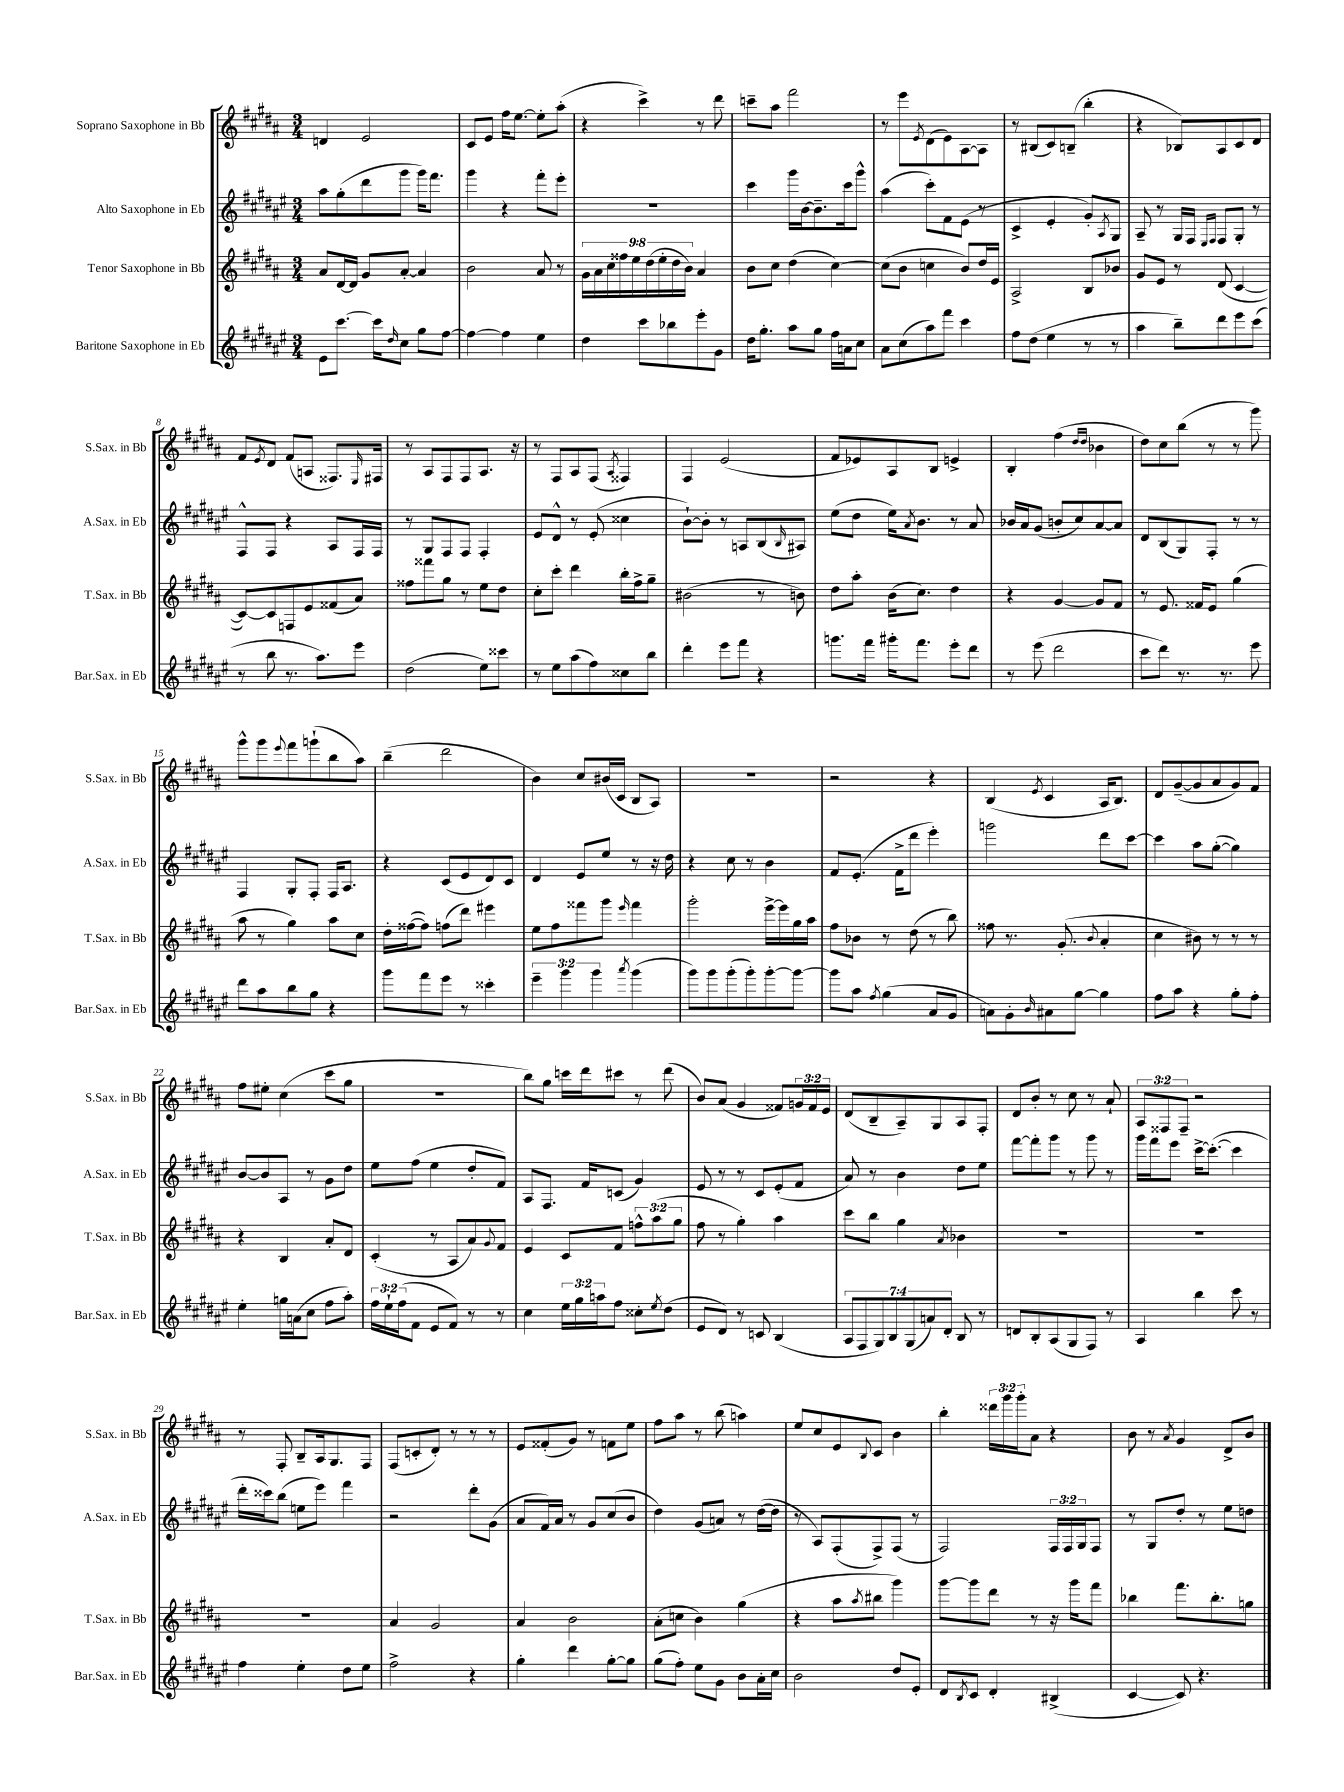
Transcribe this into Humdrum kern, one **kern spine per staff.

**kern	**kern	**kern	**kern
*staff4	*staff3	*staff2	*staff1
*clefG2	*clefG2	*clefG2	*clefG2
*k[f#c#g#d#a#e#]	*k[f#c#g#d#a#]	*k[f#c#g#d#a#e#]	*k[f#c#g#d#a#]
*M3/4	*M3/4	*M3/4	*M3/4
8e#\L	8a#/L	8aa#\L	4d/
[8.ccc#\J	[16d#/L	(8gg#'\	.
.	16d#/]JJ	.	.
.	8g#/L	8ddd#\	2e/
16ccc#\]LK	.	.	.
16qqdd#/	.	.	.
8cc#\J	[8a#'/J	8ggg#\J	.
8gg#\L	4a#/]	16ggg#\LK)	.
.	.	8.fff#\J	.
[8ff#\J	.	.	.
=	=	=	=
4ff#\_	2b\	4ggg#\	8c#/L
.	.	.	8e/J
4ff#\]	.	4r	16ff#\LK
.	.	.	[8.ee\J
4ee#\	8a#/	8fff#'\L	8ee'\]L
.	8r	8eee#'\J	(8aa#'\J
=	=	=	=
4dd#\	18g#\LL	2.r	4r
.	18a#\	.	.
.	18cc#\	.	.
.	18ff##\	.	.
.	18ee\	.	.
8ccc#\L	.	.	4ccc#^\)
.	(18dd#\	.	.
.	18ee'\	.	.
8bb-\	.	.	.
.	18dd#\	.	.
.	18b\JJ)	.	.
8eee#'\	4a#/	.	8r
8g#\J	.	.	8ddd#\
=	=	=	=
16dd#\LK	8b\L	4ccc#\	8ccc~\L
8.gg#'\J	.	.	.
.	8cc#\J	.	8aa#\J
8aa#\L	(4dd#\	16ggg#\LL	2fff#\
.	.	[16b\J	.
8gg#\J	.	8.b~\]	.
16ff#\LL	[4cc#\)	.	.
16a\J	.	16ccc#\k	.
8cc#\J	.	8ggg#^^\J	.
=	=	=	=
8a#\L	(8cc#\]L	(4aa#\	8r
(8cc#\	8b\J	.	8eee\L
.	.	.	8qe/
8aa#\)	4cc\	8ccc#'\L)	(8d#\
8fff#\J	.	8f#\	8e\)
4ccc#\	8b/L)	(8e#\J	[8A#\
.	16dd#/L	8r	8A#\]J
.	16e/JJ	.	.
=	=	=	=
8ff#\L	2A#^/	4c#^/	8r
(8dd#\J	.	.	(8B#/L
4ee#\	.	4e#'/	8c#/)
.	.	.	(8B~/J
8r	8B/L	8g#'/L)	4bb'\
.	.	8qA#/	.
8r	8b-/J	8G#/J	.
=	=	=	=
4aa#\	8g#/L	8A#~/	4r
.	8e/J	8r	.
8bb~\L)	8r	16G#/LL	8B-/L)
.	.	16F#/JJ	.
.	.	16qqE#/LL	.
.	.	16qqF#/JJ	.
8ddd#\	(8d#/	8F#/L	8A#/
8eee#\	[4c#/	8G#'/J	8c#/
(8ccc#\J	.	8r	8d#/J
=	=	=	=
8r	8c#/_L)	8F#^^/L	8f#/L
.	.	.	8qe/
8bb\	8c#/]	8F#/J	8d#/J
8.r	8F/	4r	(8f#/L
.	8e/	.	8A/J
8.aa#\L)	.	.	.
.	(8f##/	8A#/L	8.F##/L)
8eee#\J	8a#/J)	16F#/L	.
.	.	.	16qqE/
.	.	16F#/JJ	16F#/Jk
=	=	=	=
(2dd#\	8ff##\L	8r	8r
.	8fff##\	8G#/L	8A#/L
.	8gg#\J	8F#/	8F#/
.	8r	8F#/J	8F#/
8ee#\L)	8ee\L	4F#'/	8.A#/J
8ccc##\J	8dd#\J	.	.
.	.	.	16r
=	=	=	=
8r	8cc#'\L	8e#/L	8r
8ee#\L	8ccc#'\J	8d#^^/J	8F#/L
(8aa#\	4ddd#\	8r	8A#/
8ff#\)	.	(8e#'/	(8F#/J
.	.	.	8qA#/
8cc##\	16bb'\LL	4cc##\	4F##/)
.	16ff#^\J	.	.
8bb\J	8gg#~\J	.	.
=	=	=	=
4ddd#'\	(2b#\	[8b`\L)	4F#/
.	.	8b'\]J	.
8eee#\L	.	8r	(2e/
8fff#\J	.	8A/L	.
4r	8r	(8B/	.
.	.	16qqB/	.
.	8b\)	8A#/J)	.
=	=	=	=
8.ggg\L	8dd#\L	(8ee#\L	8f#/L
.	8aa#'\J	8dd#\J	8e-/)
16fff#\Jk	.	.	.
16ggg#'\LK	(16b\LK	16ee#\LK)	8A#/
.	.	8qa#/	.
8.fff#\J	8.cc#\J)	8.b\J	.
.	.	.	8B/J
8eee#'\L	4dd#\	8r	4e^/
8ddd#\J	.	8a#/	.
=	=	=	=
8r	4r	16b-/LL	4B'/
.	.	16a#/J	.
(8eee#\	.	(8g#/J	.
2ddd#\	[4g#/	8b'/L	(4ff#\
.	.	8cc#/)	.
.	.	.	16qqdd#/LL
.	.	.	16qqdd#/JJ
.	8g#/]L	[8a#/	4b-\
.	8f#/J	8a#/]J	.
=	=	=	=
8ccc#\L	8r	8d#/L	8dd#\L)
8ddd#\J)	8.e/	(8B/	8cc#\
8.r	.	8G#/)	(8bb\J
.	16f##/LK	.	.
.	8e/J	8F#'/J	8r
8.r	.	.	.
.	(4gg#\	8r	8r
8eee#\	.	8r	8ggg#\)
=	=	=	=
8ddd#\L	8aa#\	4F#/	8ggg#^^\L
8aa#\	8r	.	8ggg#\
.	.	.	8qqeee/
8bb\	4gg#\)	8G#'/L	8fff#\
8gg#\J	.	8F#'/J	(8ggg`\
4r	8aa#\L	16F#/LK	8bb\
.	.	8.A#/J	.
.	8cc#\J	.	8aa#\J)
=	=	=	=
8ggg#\L	16dd#'\LL	4r	(4bb~\
.	([16ff##\J	.	.
8fff#\	8ff##\]J)	.	.
8eee#\J	(8ff\L	(8c#/L	2ddd#\
8r	8ddd#\J)	8e#/	.
4ccc##'\	4eee#\	8d#/)	.
.	.	8c#/J	.
=	=	=	=
6eee#~\	8ee\L	4d#/	4b\)
.	8ff#\	.	.
6ggg#\	.	.	.
.	8fff##\	8e#/L	8cc#/L
6ggg#\	.	.	.
.	8ggg#\J	8ee#/J	(16b#/L
.	.	.	16c#/JJ
8qaaa#/	16qqeee/	.	.
(4ggg#\	4fff##\	8r	8B/L
.	.	16r	8A#/J)
.	.	16dd#\	.
=	=	=	=
8ggg#\L)	2ggg#'\	4r	2.r
8ggg#\	.	.	.
(8ggg#'\	.	8cc#\	.
8ggg#'\)	.	8r	.
[8ggg#'\	[16eee^\LL	4b\	.
.	16eee\]	.	.
8ggg#\_J	16gg#\	.	.
.	16aa#\JJ	.	.
=	=	=	=
8ggg#\]L	8ff#\L	8f#/L	2r
8aa#\J	8b-\J	(8.e#'/J	.
8qff#/	.	.	.
(4gg#\	8r	.	.
.	.	16f#^\LK	.
.	(8dd#\	8ddd#\J	.
8a#/L	8r	4eee#'\)	4r
8g#/J	8bb\)	.	.
=	=	=	=
8a\L)	8ff##\	2ggg\	(4B/
8g#'\	8.r	.	.
16qqb/	.	.	8qe/
8a#\	.	.	4c#/
.	(8.g#'/	.	.
[8gg#\J	.	.	.
.	8qqb/	.	.
4gg#\]	4a#'/	8ddd#\L	16A#/LK
.	.	.	8.B/J)
.	.	[8ccc#\J	.
=	=	=	=
8ff#\L	4cc#\	4ccc#\]	8d#/L
8aa#\J	.	.	([8g#~/
4r	8b#\)	8aa#\L	8g#/]
.	8r	([8gg#'\J	8a#/
8gg#'\L	8r	4gg#\])	8g#/)
8ff#'\J	8r	.	8f#/J
=	=	=	=
4ee#'\	4r	[8b/L	8ff#\L
.	.	8b/]	8ee#'\J
16gg\LL	4B/	8A#/J	(4cc#\
(16a\J	.	.	.
8cc#\J	.	8r	.
8ff#\L	8a#'/L	8g#\L	8ccc#\L
8aa#'\J)	8d#/J	8dd#\J	8gg#\J
=	=	=	=
24ff#\LL	(4c#'/	8ee#\L	2.r
24ee#`\	.	.	.
(24ff#\J	.	.	.
8f#\J	.	(8ff#\J	.
8e#/L	8r	4ee#\	.
8f#/J)	8A#/L	.	.
8r	8a#/)	8dd#'/L	.
.	8qqg#/	.	.
8r	8f#/J	8f#/J)	.
=	=	=	=
4cc#\	4e/	8A#/L	8bb\L)
.	.	8.F#/J	8gg#\J
24ee#\LL	8c#/L	.	16ccc\LL
24gg#\	.	.	.
.	.	16f#/LK	16ddd#\J
24aa\J	.	.	.
8ff#\J	8f#/J	(8c/J	8ccc#\J
8cc##'\L	12ff^^\L	4g#/)	8r
.	(12aa#\	.	.
8qee#/	.	.	.
(8dd#\J	.	.	(8ddd#\
.	12gg#\J	.	.
=	=	=	=
8e#/L	8ff#\	8e#/	8b/L)
8d#/J)	8r	8r	(8a#/J
8r	4gg#'\)	8r	4g#/
8c/	.	8c#/L	.
(4B/	4aa#\	(8e#'/	8f##/L)
.	.	8f#/J	24g/L
.	.	.	24f##/
.	.	.	24e/JJ
=	=	=	=
14A#/L	8ccc#\L	8a#/)	(8d#/L
14F#/	.	.	.
.	8bb\J	8r	8B~/
14G#/)	.	.	.
14B/	.	.	.
.	4gg#\	4b\	8A#~/)
(14G#/	.	.	.
14a/)	.	.	.
.	.	.	8G#/
14d#'/J	.	.	.
.	8qa#/	.	.
8B/	4b-\	8dd#\L	8A#/
8r	.	8ee#\J	8F#'/J
=	=	=	=
8d/L	2.r	[8fff#\L	8d#/L
8B'/	.	8fff#'\]	8b'/J
(8A#/	.	8ggg#\J	8r
8G#/	.	8r	8cc#\
8F#/J)	.	8ggg#\	8r
8r	.	8r	8a#`/
=	=	=	=
4A#/	2.r	16ggg#\LL	12A#/L
.	.	16fff#\J	.
.	.	.	12F##/
.	.	8eee#\J	.
.	.	.	12F##~/J
4bb\	.	[16ccc#^\LK	2r
.	.	(8.ccc#'\_J	.
8ccc#\	.	4ccc#\]	.
8r	.	.	.
=	=	=	=
4ff#\	2.r	16ddd#'\LL	8r
.	.	16ccc##\J)	.
.	.	(8bb\J	8F#'/
4ee#'\	.	8ee\L	8B~/L
.	.	8eee#\J)	16A#/k
.	.	.	8.G#/
8dd#\L	.	4fff#\	.
8ee#\J	.	.	8F#/J
=	=	=	=
2ff#^\	4a#/	2r	(8F#/L
.	.	.	8c'/
.	2g#/	.	8d#'/J)
.	.	.	8r
4r	.	8ddd#'\L	8r
.	.	(8g#\J	8r
=	=	=	=
4gg#'\	4a#/	8a#/L	8e/L
.	.	16f#/L)	(8f##'/
.	.	16a#/JJ	.
4ddd#\	2b\	8r	8g#/J)
.	.	8g#/L	8r
[8gg#'\L	.	(8cc#/	8f\L
8gg#\]J	.	8b/J	8ee\J
=	=	=	=
(8gg#\L	(8a#'\L	4dd#\)	8ff#\L
8ff#'\J)	8cc\J	.	8aa#\J
8ee#\L	4b\)	(8g#/L	8r
8g#\J	.	8a/J)	(8bb\
8b\L	(4gg#\	8r	4aa\)
16a#'\L	.	([16dd#\LL	.
16cc#\JJ	.	16dd#\]JJ	.
=	=	=	=
2b\	4r	8r	8ee/L
.	.	8A#/L)	8cc#/
.	8aa#\L	(8F#'/	8e/
.	8qaa#/	.	8qqB/
.	8bb#\J	8F#^/)	8c#/J
8dd#/L	4ggg#\)	(8F#/J	4b\
8e#'/J	.	8r	.
=	=	=	=
8d#/L	[8ggg#\L	2F#/)	4bb'\
8qB/	.	.	.
8c#/J	8ggg#\]	.	.
4d#'/	8ddd#\J	.	24ddd##\LL
.	.	.	24ggg#\
.	.	.	24ggg#'\J
.	8r	.	8a#\J
(4B#^/	16r	24F#/LL	4r
.	.	24F#/	.
.	16ggg#\LK	.	.
.	.	24G#/J	.
.	8fff#\J	8F#/J	.
=	=	=	=
[4c#/	4bb-\	8r	8b\
.	.	8G#/L	8r
.	.	.	8qa#/
8c#/])	8.fff#\L	8dd#'/J	4g#/
4.r	.	8r	.
.	8.bb-'\	.	.
.	.	8ee#\L	8d#^/L
.	8gg\J	8dd\J	8b/J
==	==	==	==
*-	*-	*-	*-
